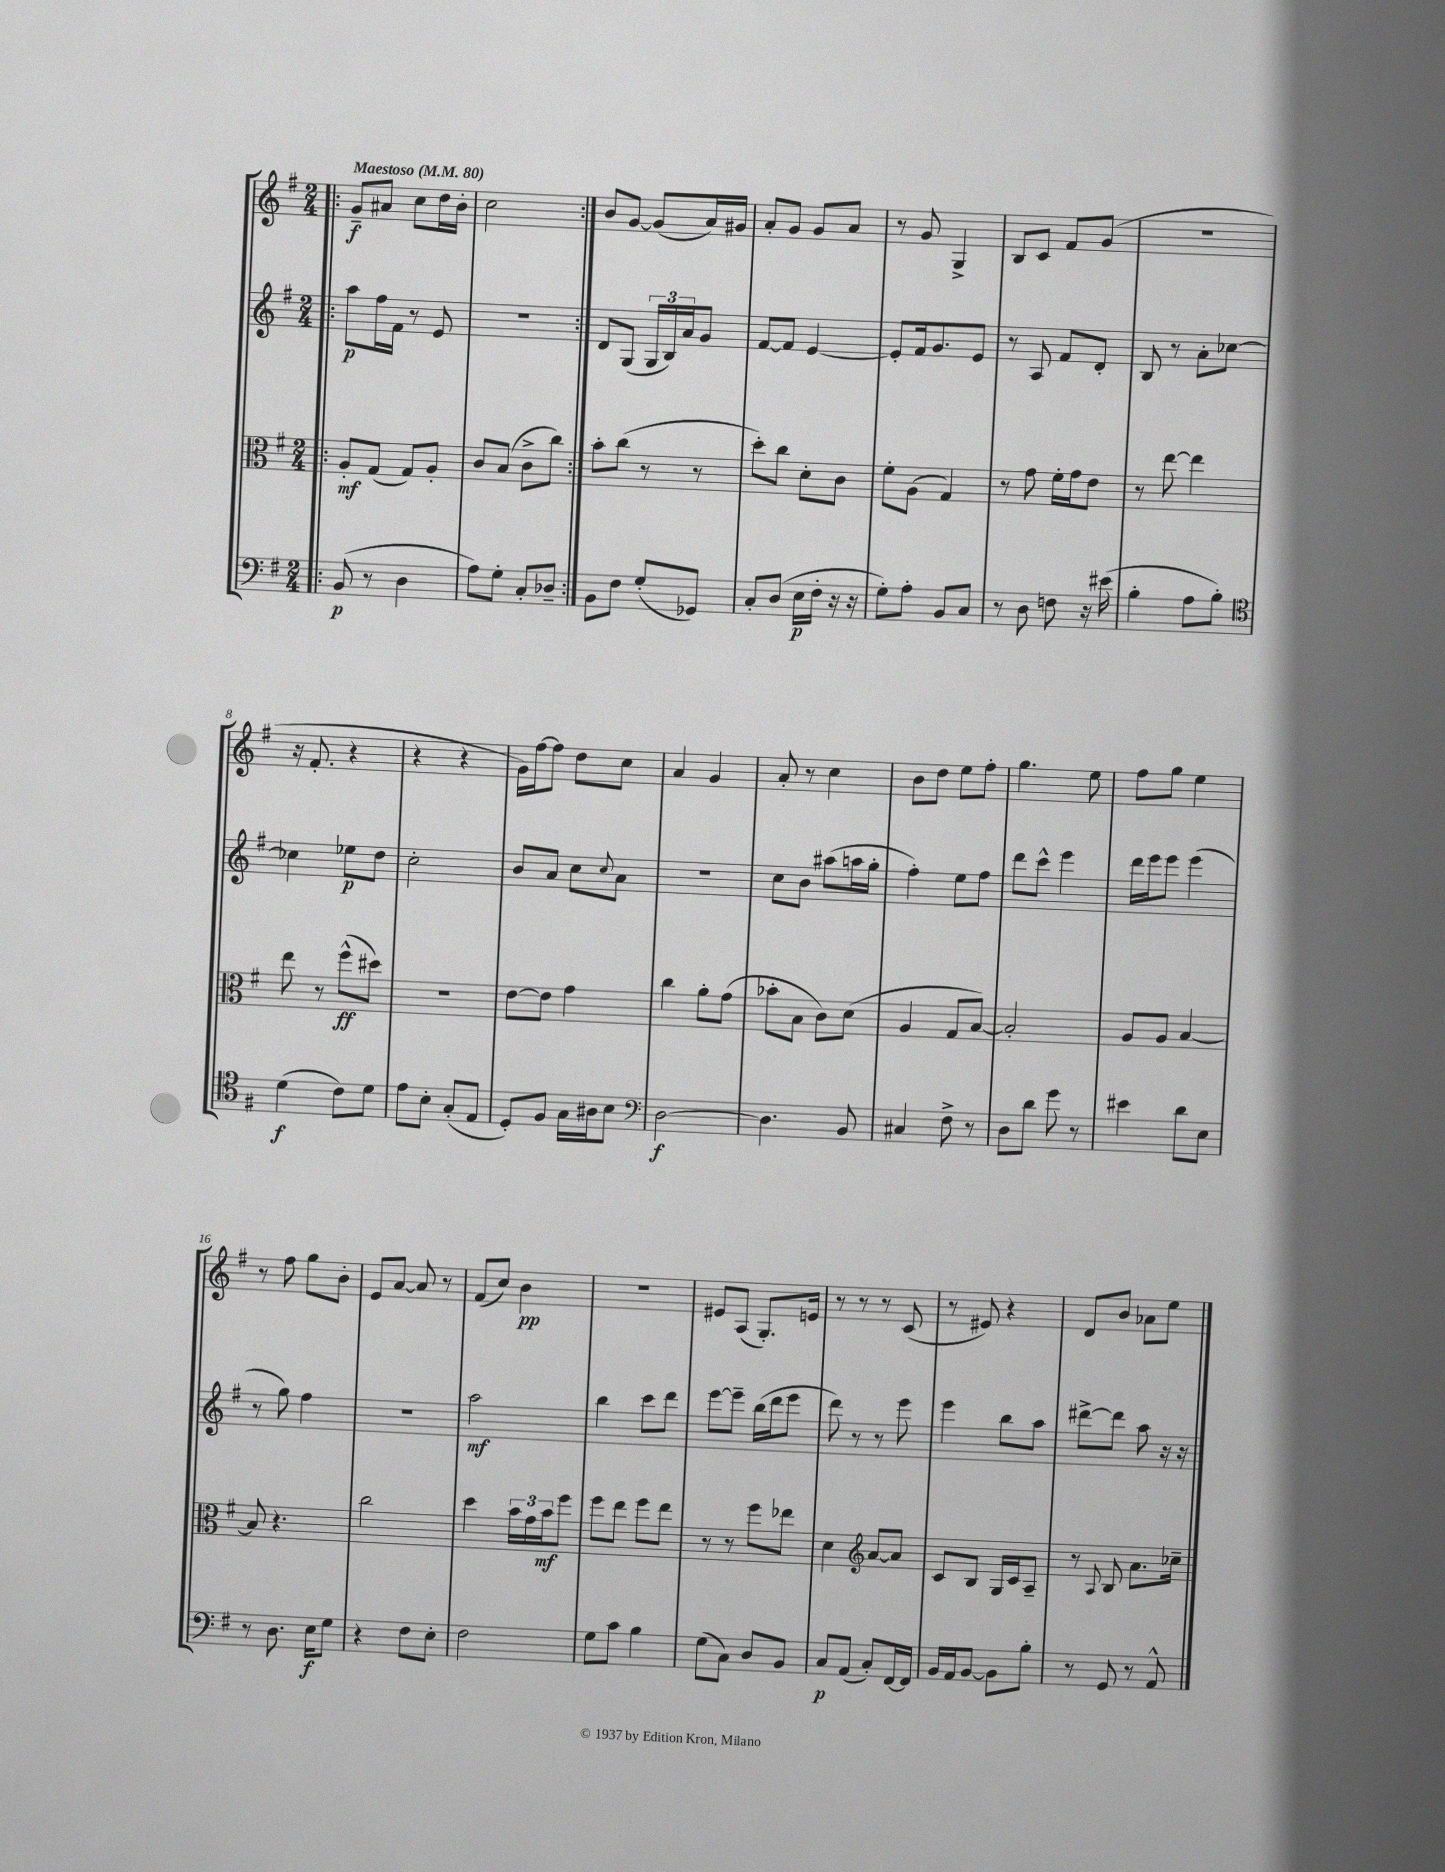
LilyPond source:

<<
\new StaffGroup <<
\new Staff = "s0" {
    \clef treble \key g \major \numericTimeSignature \time 2/4 \tempo "Maestoso" 4 = 80
    \repeat volta 2 { \bar ".|:" g'8--\f ais'8 c''8 d''16 b'16-. |
    c''2 | }
    b'8 g'8~ g'8( a'16) gis'16 |
    a'8-. g'8 g'8 a'8 |
    r8 g'8 g4-> |
    b8 c'8 fis'8 g'8( |
    R2 |
    r16 fis'8.-. r4 |
    r4 r4 |
    g'16) fis''16~ fis''8 d''8 c''8 |
    a'4 g'4 |
    a'8-. r8 c''4 |
    b'8 d''8 e''8 fis''8-. |
    g''4. e''8 |
    fis''8 g''8 e''4 |
    r8 fis''8 g''8 b'8-. |
    e'8 a'8~ a'8 r8 |
    fis'8( c''8) b'4\pp |
    R2 |
    eis'8 a8( g8.-.) e'16 |
    r8 r8 r8 c'8( |
    r8 eis'8) r4 |
    d'8 b'8 aes'8 e''8 \bar "|." |
}
\new Staff = "s1" {
    \clef treble \key g \major \numericTimeSignature \time 2/4
    \repeat volta 2 { \bar ".|:" a''8\p fis''16 fis'16 r8 e'8 |
    r2 | }
    d'8 g8( \tuplet 3/2 { g16 b16) a'16 } g'8 |
    fis'8~ fis'8 e'4~ |
    e'8-. fis'16 g'8. e'8 |
    r8 a8 fis'8 d'8-. |
    b8 r8 a'8-. ces''8~ |
    ces''4 ees''8\p d''8 |
    c''2-. |
    b'8 a'8 c''8 \appoggiatura { c''8 } a'8 |
    r2 |
    c''8 b'8 ais''8( a''16 g''16-. |
    fis''4-.) e''8 fis''8 |
    d'''8 c'''8-^ e'''4 |
    d'''16 e'''16 e'''8 e'''4( |
    r8 g''8) fis''4 |
    R2 |
    a''2\mf |
    b''4 c'''8 d'''8 |
    e'''8~ e'''8-- b''16( d'''16 e'''8 |
    d'''8) r8 r8 e'''8 |
    e'''4 b''8 a''8 |
    dis'''8~-> dis'''8 a''8 r16 r16 \bar "|." |
}
\new Staff = "s2" {
    \clef alto \key g \major \numericTimeSignature \time 2/4
    \repeat volta 2 { \bar ".|:" a8-.\mf g8( g8) a8-. |
    c'8 b8( c'8-> c''8) | }
    b'8-. c''8( r8 r8 |
    d''8-.) c''8 d'8-. c'8 |
    fis'8-. a8( g4) |
    r8 g'8 fis'16-. g'16 e'8 |
    r8 e''8~ e''4 |
    e''8 r8 fis''8-^\ff( dis''8) |
    r2 |
    e'8~ e'8 g'4 |
    c''4 a'8-. g'8( |
    bes'8-. b8 c'8) d'8( |
    a4 g8 b8~) |
    b2-. |
    a8 a8 b4~ |
    b8 r4. |
    c''2 |
    d''4 \tuplet 3/2 { b'16 g'16 b'16\mf } fis''8 |
    fis''8 e''8 fis''8 e''8 |
    r8 r8 fis''8 ees''8 |
    d'4 \clef treble a'8~ a'8 |
    c'8 b8 g16 c'16 a8-- |
    r8 \appoggiatura { a8 } b8 a'8. ces''16-- \bar "|." |
}
\new Staff = "s3" {
    \clef bass \key g \major \numericTimeSignature \time 2/4
    \repeat volta 2 { \bar ".|:" b,8\p( r8 d4 |
    a8) g8-. c8-. des8-- | }
    b,8 fis8 g8-.( ges,8) |
    c8-. d8( e16\p fis16-. r16 r16 |
    g8-.) a8-. b,8 c8 |
    r8 d8 f8 r16 eis'16( |
    b4-. a8 b8-.) |
    \clef tenor d'4\f( c'8) d'8 |
    e'8 b8-. g8-.( e8 |
    d8-.) fis8 g16 ais16 b8 |
    \clef bass d2~\f |
    d4. b,8 |
    cis4 fis8-> r8 |
    d8 d'8 g'8 r8 |
    eis'4 d'8 e8 |
    r8 d8. e16\f g8 |
    r4 fis8 e8-. |
    fis2 |
    g8 c'8 b4 |
    g8( c8) d8 b,8 |
    c8\p a,8( c8-.) fis,16~ fis,16 |
    b,16 a,16 b,8~ b,8 b8-. |
    r8 g,8 r8 a,8-^ \bar "|." |
}
>>
>>
